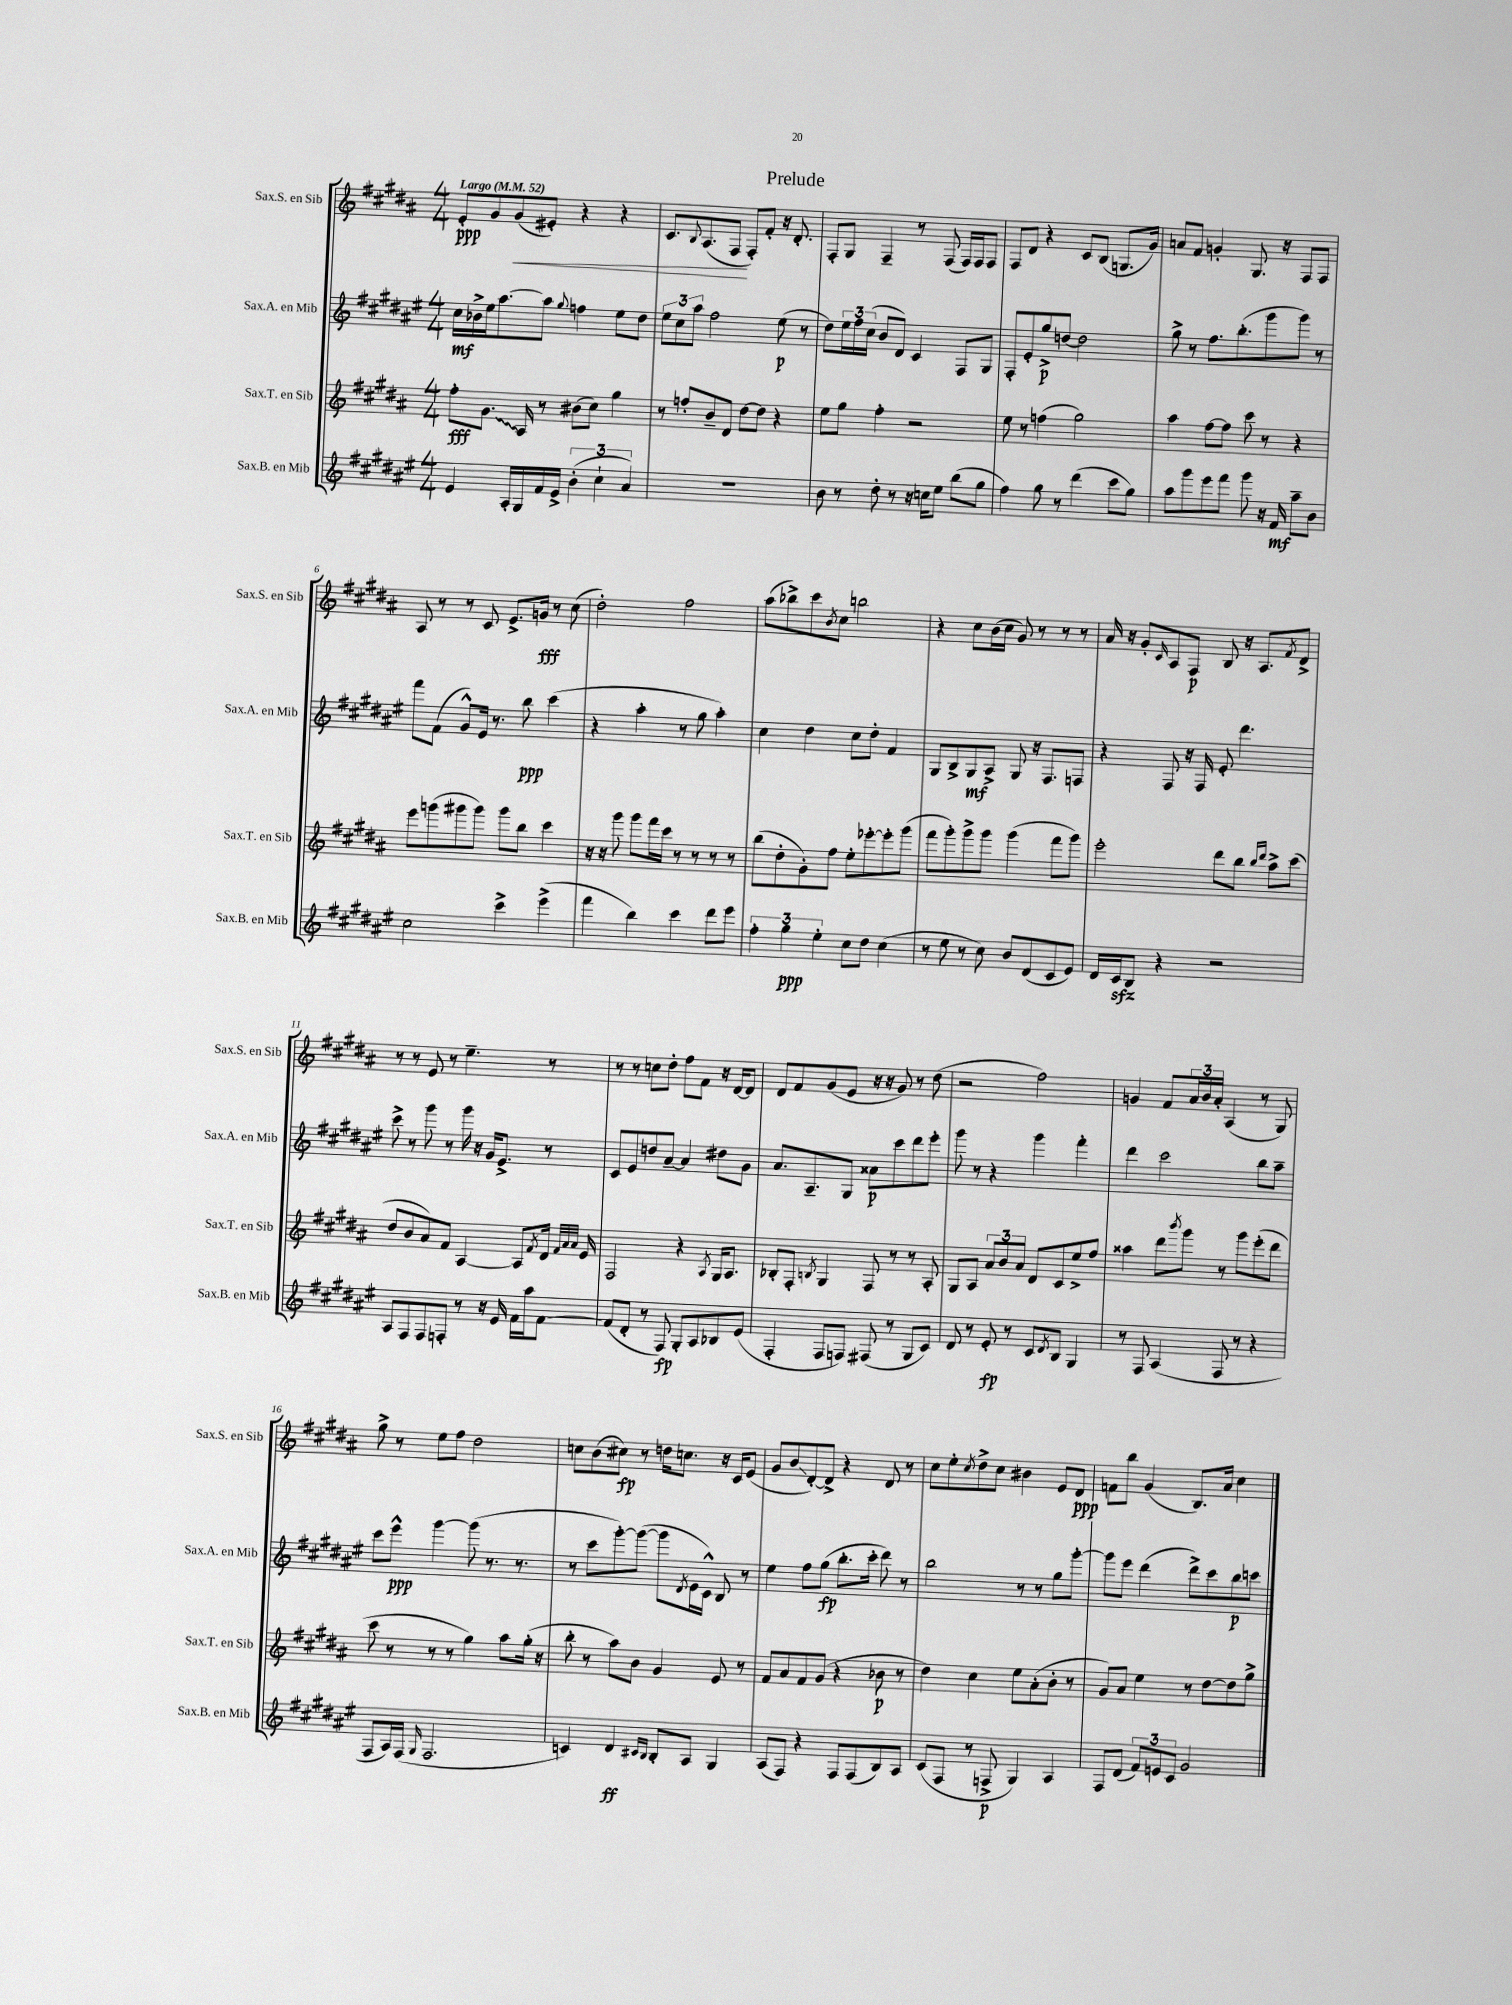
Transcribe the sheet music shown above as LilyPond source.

\header { title = "Prelude" }
<<
\new StaffGroup <<
\new Staff = "s0" \with { instrumentName = "Sax.S. en Sib" shortInstrumentName = "Sax.S. en Sib" } {
    \clef treble \key b \major \numericTimeSignature \time 4/4 \tempo "Largo" 4 = 52
    e'8-.\ppp gis'8 gis'8\<( eis'8-.) r4 r4 |
    cis'8. \appoggiatura { b8 } ais8.( fis8\! fis8-.) fis'8-. r16 dis'8.-. |
    fis8-. gis8 fis4-- r8 fis8( fis16) fis16 fis8 |
    fis8 dis'8 r4 cis'8 b8( g8. gis'16) |
    a'8 fis'8 g'4-. gis8. r16 fis8 fis8 |
    ais8 r8 r8 cis'8 e'8.-> g'16\fff r8 cis''8( |
    dis''2-.) fis''2 |
    ais''8( bes''8->) cis'''8 \acciaccatura { b'8 } cis''8 b''2 |
    r4 cis''8 b'16( cis''16 gis'8) r8 r8 r8 |
    ais'16 r16 gis'8-. \grace { cis'16 } ais8 fis8\p b8 r16 ais8. \acciaccatura { fis'8 } dis'8-> |
    r8 r8 e'8 r8 e''4.-- r8 |
    r8 r8 c''8 dis''8-. fis''8 fis'8 r16 dis'16~ dis'8 |
    dis'8 fis'8 gis'8( e'8 r16 r16 gis'8) r8 dis''8( |
    r2 fis''2) |
    g'4 fis'8 \tuplet 3/2 { ais'16 b'16 ais'16-. } ais4( r8 gis8) |
    gis''8-> r8 e''8 fis''8 dis''2 |
    c''8 b'8( cis''8\fp) r8 d''16 c''8. r16 cis'16 e'8( |
    gis'8 b'8\glissando dis'8~-.) dis'8-> r4 dis'8 r8 |
    cis''8 e''8-. \acciaccatura { cis''8 } dis''8-> cis''8 bis'4 e'8 dis'8\ppp |
    f'8 b''8 gis'4( b8.) ais'16 cis''4 \bar "|." |
}
\new Staff = "s1" \with { instrumentName = "Sax.A. en Mib" shortInstrumentName = "Sax.A. en Mib" } {
    \clef treble \key fis \major \numericTimeSignature \time 4/4
    cis''16\mf bes'16-> eis''16 ais''8.~ ais''8 \appoggiatura { gis''8 } f''4 eis''8 dis''8 |
    \tuplet 3/2 { eis''8 cis''8 ais''8 } fis''2 eis''8\p( r8 |
    dis''8) \tuplet 3/2 { eis''16 fis''16 cis''16( } b'8 dis'8) cis'4 fis8 gis8 |
    fis8-. eis'8-. gis''8->\p d''8~ d''2 |
    gis''8-> r8 fis''8. b''8.-.( gis'''8 gis'''8) r8 |
    fis'''8 fis'8( gis'8-^) eis'16 r8. b''8\ppp cis'''4( |
    r4 ais''4-. r8 gis''8 ais''4-.) |
    cis''4 dis''4 cis''8 dis''8-. fis'4 |
    gis8 b8-> gis8\mf ais8-> gis8 r16 fis8. f8 |
    r4 fis8 r16 fis16 eis'8-. dis'''4. |
    cis'''8-> r8 gis'''8 r8 gis'''16 r16 gis'16 eis'8.-> r8 |
    cis'8 eis'8 d''8 ais'8~-- ais'4 dis''8 gis'8 |
    ais'8. ais8.-- gis8 aisis'8\p cis'''8 dis'''8 eis'''8-. |
    gis'''8 r8 r4 gis'''4 fis'''4-. |
    dis'''4 cis'''2 b''8 ais''8-- |
    cis'''8 eis'''8-^\ppp gis'''4~ gis'''8( r8. r8. |
    r8 cis'''8 gis'''8~-.) gis'''8~( gis'''8 \acciaccatura { dis'8 } eis'16 cis'16-^) b8 r8 |
    eis''4 fis''8 gis''8\fp( b''8.-. cis'''16-. dis'''8) r8 |
    b''2 r8 r8 gis''8 gis'''8~-. |
    gis'''8 eis'''8 dis'''4( dis'''8->) cis'''8 b''8\p c'''8 \bar "|." |
}
\new Staff = "s2" \with { instrumentName = "Sax.T. en Sib" shortInstrumentName = "Sax.T. en Sib" } {
    \clef treble \key b \major \numericTimeSignature \time 4/4
    fis''8-.\fff \once \override Glissando.style = #'zigzag gis'8.\glissando ais16 r8 bis'8( cis''8) gis''4 |
    r8 f''8-. b'8-- dis'8 dis''8~ dis''8 r4 |
    e''8 gis''8 fis''4-. r2 |
    e''8 r8 f''4( gis''2) |
    ais''4 fis''8~ fis''8 cis'''8 r8 r4 |
    e'''8 g'''8( gis'''8 gis'''8) gis'''8 b''8 cis'''4 |
    r16 r16 gis'''8 gis'''8 fis'''16 cis'''16 r8 r8 r8 r8 |
    b''8( dis''8-. gis'8-.) fis''8 e''8-. ees'''8~-. ees'''8-. gis'''8( |
    fis'''8 gis'''8-.) gis'''8-> gis'''8 gis'''4( fis'''8 gis'''8) |
    e'''2-. dis'''8 b''8 \grace { b''16 dis'''16 } ais''8-> cis'''8( |
    dis''8 b'8 ais'8) fis'8 ais4~ ais8 \acciaccatura { fis'8 } dis'16 \grace { fis'32 ais'32 ais'32 } e'16 |
    fis2 r4 \acciaccatura { ais8 } gis16 ais8. |
    bes8-. fis8-. \acciaccatura { b8 } gis4 fis8 r8 r8 ais8-. |
    gis8 ais8 \tuplet 3/2 { ais'8 b'8 ais'8 } dis'8 cis'8 e''8-> fis''8 |
    aisis''4 dis'''8 \acciaccatura { b'''8 } gis'''8 r8 gis'''8 e'''8-.( dis'''8 |
    cis'''8 r8 r8 r8 gis''4) ais''8 gis''16-.( r16 |
    b''8-. r8 ais''8) b'8 gis'4 e'8 r8 |
    fis'8 ais'8 fis'8 gis'8( r4 bes'8\p r8 |
    dis''4) cis''4 e''8 ais'8-.( b'8-. r8 |
    gis'8) ais'8 e''4 r8 dis''8~ dis''8 gis''8-> \bar "|." |
}
\new Staff = "s3" \with { instrumentName = "Sax.B. en Mib" shortInstrumentName = "Sax.B. en Mib" } {
    \clef treble \key fis \major \numericTimeSignature \time 4/4
    eis'4 ais16-. gis16 fis'16 eis'16-> \tuplet 3/2 { b'4-.( cis''4-! ais'4) } |
    R1 |
    b'8 r8 dis''8-. r8 r16 c''16 eis''8 b''8( gis''8 |
    fis''4) gis''8 r8 dis'''4( cis'''8 gis''8) |
    ais''8 gis'''8 eis'''8 fis'''8 gis'''8 r16 fis'16\mf ais''8-- b'8 |
    cis''2 cis'''4-> eis'''4->( |
    fis'''4 b''4) cis'''4 dis'''8 eis'''8 |
    \tuplet 3/2 { fis''4-. gis''4\ppp eis''4-. } cis''8 dis''8 cis''4( |
    r8 eis''8 r8 cis''8) b'8 dis'8( cis'8 eis'8) |
    dis'16 cis'16\sfz b8 r4 r2 |
    ais8 fis8 fis8 f8-. r8 r16 eis'16 fis'16 ais''16 fis'8~ |
    fis'8( dis'8-. r8 fis8\fp) gis8-. ais8 bes8 eis'8( |
    fis4-. fis8 f8) fis8( r8 gis8 cis'8) |
    dis'8 r8 eis'8-.\fp r8 cis'8 \acciaccatura { dis'8 } b8 gis4 |
    r8 fis8 ais4( fis8 r8 r4 |
    fis8 ais16) fis16( \grace { gis16 } fis2. |
    c'4) dis'4\ff \grace { cis'16 b16 } b8-. ais8 gis4 |
    ais8( fis8) r4 fis8 fis8( b8) ais8 |
    cis'8( fis8 r8 f8->\p gis4) ais4 |
    fis8 dis'8( \tuplet 3/2 { fis'8) e'8 cis'8 } gis'2 \bar "|." |
}
>>
>>
